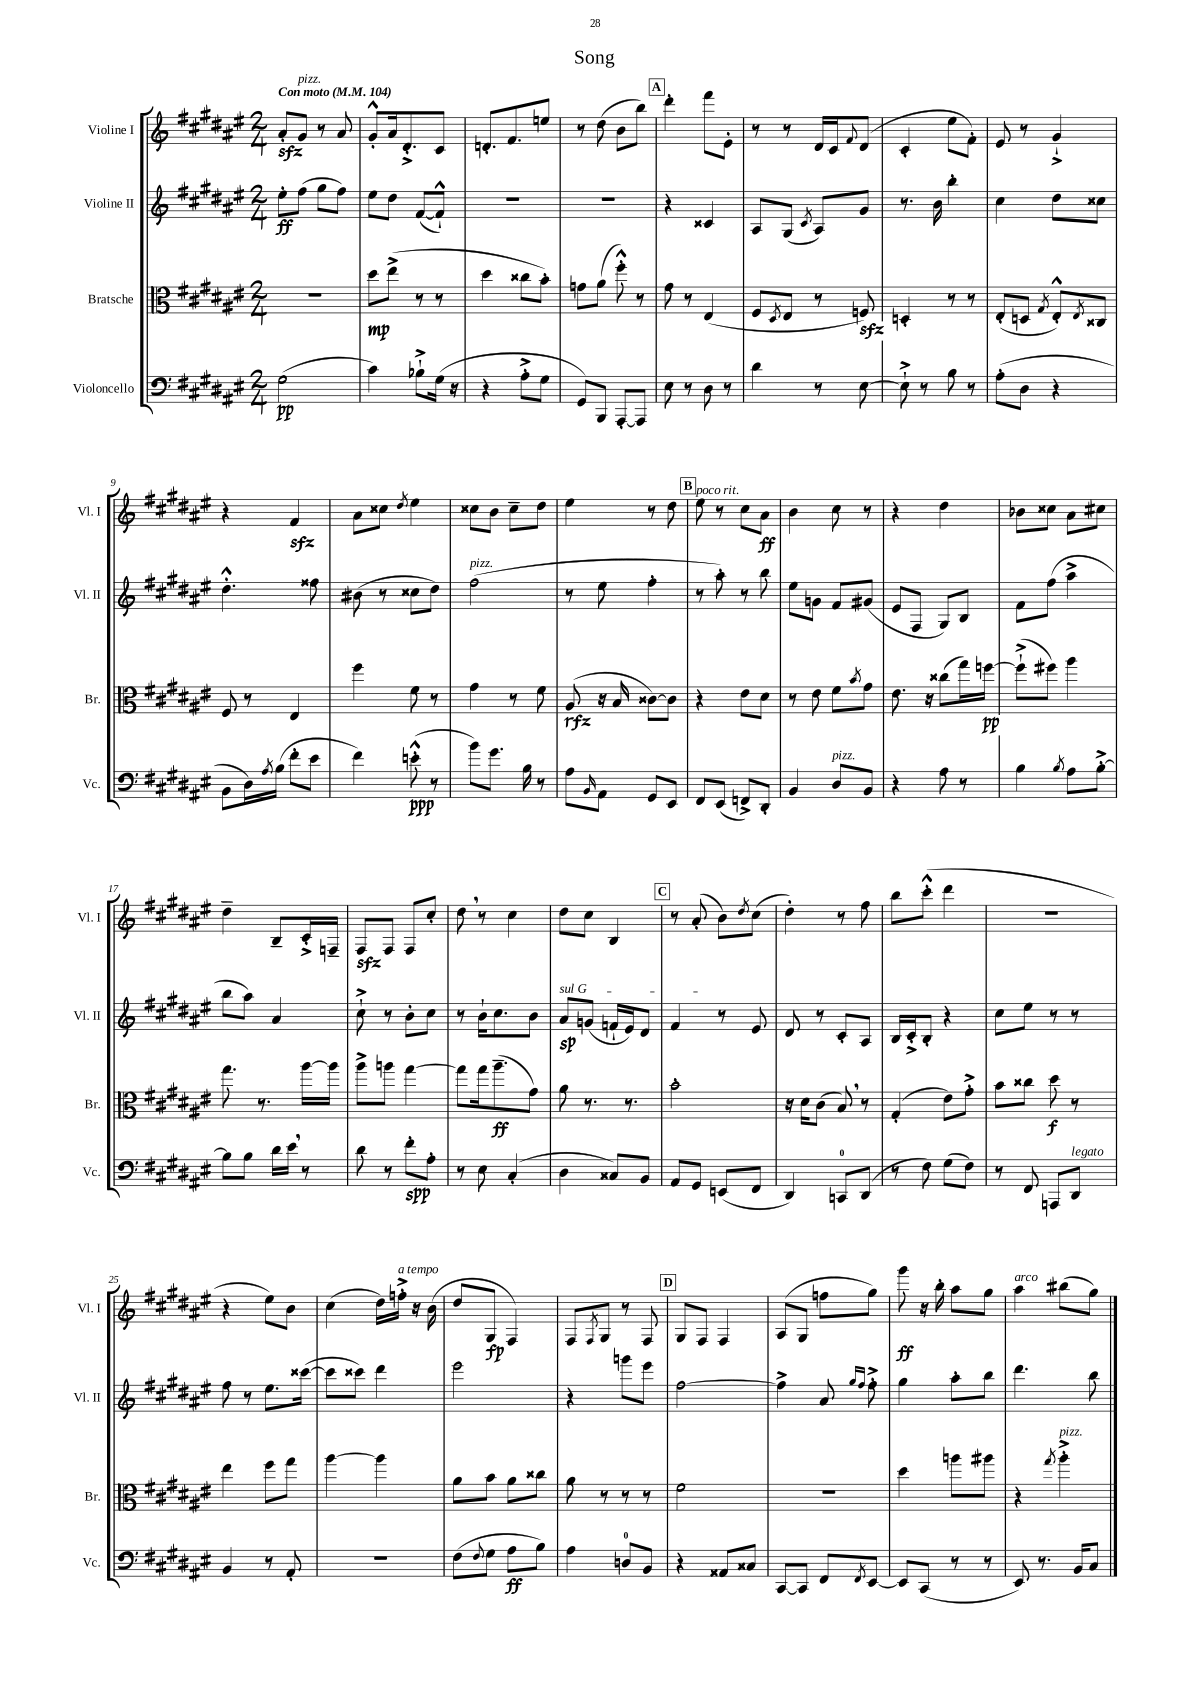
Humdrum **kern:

**kern	**kern	**kern	**kern
*staff4	*staff3	*staff2	*staff1
*clefF4	*clefC3	*clefG2	*clefG2
*k[f#c#g#d#a#e#]	*k[f#c#g#d#a#e#]	*k[f#c#g#d#a#e#]	*k[f#c#g#d#a#e#]
*M2/4	*M2/4	*M2/4	*M2/4
*MM104	*MM104	*MM104	*MM104
(2G#	2r	8ee#'	8a#'
.	.	(8ff#	8g#
.	.	8gg#	8r
.	.	8ff#)	8a#
=	=	=	=
4c#)	8dd#	8ee#	8g#'^^
.	(8ee#^	8dd#	16a#
.	.	.	8.d#'^
8B-`^	8r	([8f#	.
(16G#	8r	8f#`^^])	8c#
16r	.	.	.
=	=	=	=
4r	4dd#	2r	8.d'
.	.	.	8.f#
8A#'^	8cc##	.	.
8G#	8b')	.	8ee
=	=	=	=
8GG#)	8g	2r	8r
8BBB	(8a#	.	(8dd#
[8AAA#'	8ff#'^^)	.	8b
8AAA#]	8r	.	8bb)
=	=	=	=
8E#	8g#	4r	4ddd#'
8r	8r	.	.
8D#	(4E#	4c##	8fff#
8r	.	.	8e#'
=	=	=	=
4d#	8F#	8A#	8r
.	8qD#	.	.
.	8E#	(8G#	8r
.	.	8qc#	.
8r	8r	8A#)	16d#
.	.	.	16c#
.	.	.	8qqf#
[8E#	8F)	8g#	(8d#
=	=	=	=
8E#`^]	4D'	8.r	4c#'
8r	.	.	.
.	.	16b	.
8B	8r	4bb'	8ee#
8r	8r	.	8f#')
=	=	=	=
(8A#'	(8E#'	4cc#	8e#
8D#	8D	.	8r
.	8qG#	.	.
4r	8E#'^^)	8dd#	4g#`^
.	8qE#	.	.
.	8C##	8cc##	.
=	=	=	=
8BB	8F#	4.dd#'^^	4r
16D#)	8r	.	.
8qA#	.	.	.
(16B	.	.	.
8f#'	4E#	.	4f#
8e#	.	8ff##	.
=	=	=	=
4f#)	4ff#	(8b#	8a#
.	.	8r	8cc##
.	.	.	8qdd#
(8e'^^	8f#	8cc##	4ee#
8r	8r	8dd#)	.
=	=	=	=
8b)	4g#	(2ff#	8cc##
8.g#	.	.	8b
.	8r	.	8cc##~
16B	.	.	.
8r	8f#	.	8dd#
=	=	=	=
8A#	(8A#	8r	4ee#
16qqBB	.	.	.
8AA#	16r	8ee#	.
.	16B	.	.
8GG#	[8c##)	4ff#'	8r
8EE#	8c##]	.	8dd#
=	=	=	=
8FF#	4r	8r	8ee#
(8EE#	.	8aa#')	8r
8FF^)	8e#	8r	8cc#
8DD#'	8d#	8bb	8a#
=	=	=	=
4BB	8r	8ee#	4b
.	8e#	8g	.
8D#	8f#	8f#	8cc#
.	8qb	.	.
8BB	8g#	(8g#	8r
=	=	=	=
4r	8.e#	8e#	4r
.	.	8F#	.
.	16r	.	.
8A#	(8cc##	8G#)	4dd#
8r	16gg#)	8B	.
.	[16ff	.	.
=	=	=	=
4B	(8ff`^]	8f#	8b-
.	8ff#)	(8ff#	8cc##
8qB	.	.	.
8A#	4aa#	4aa#^	8a#
[8B'^	.	.	8cc#
=	=	=	=
8B]	8.gg#	8bb	4dd#~
8B	.	8aa#)	.
.	8.r	.	.
16d#	.	4a#	8B~
16e#	.	.	.
8r	[16aa#	.	16c#'^
.	16aa#]	.	16F~
=	=	=	=
8d#	8aa#^	8cc#`^	8F#
8r	8aa	8r	8F#
8f#'	[4gg#	8b'	8F#
8A#'	.	8cc#	8cc#'
=	=	=	=
8r	8gg#]	8r	8dd#
8E#	16gg#	16b`	8r
.	(8.aa#~	8.cc#	.
(4C#'	.	.	4cc#
.	8g#)	8b	.
=	=	=	=
4D#	8a#	8a#	8dd#
.	8.r	(8g	8cc#
8C##)	.	16f`	4B
.	8.r	16e#)	.
8BB	.	8d#	.
=	=	=	=
8AA#	2b'	4f#	8r
8GG#	.	.	(8a#'
(8EE	.	8r	8b)
.	.	.	8qdd#
8FF#	.	8e#	(8cc#
=	=	=	=
4DD#)	16r	8d#	4dd#')
.	16d#	.	.
.	(8c#	8r	.
8CC	8B)	8c#'	8r
(8DD#	8r	8A#	8ff#
=	=	=	=
8r	(4G#'	16B	8bb
.	.	16c#'^	.
8F#)	.	8B'	(8ccc#'^^
(8G#	8e#)	4r	4ddd#
8F#)	8g#'^	.	.
=	=	=	=
8r	8b	8cc#	2r
8FF#	8cc##	8ee#	.
8AAA	8dd#	8r	.
8DD#	8r	8r	.
=	=	=	=
4BB	4ee#	8ff#	4r
.	.	8r	.
8r	8ff#	8.ee#	8ee#)
8AA#'	8gg#	.	8b
.	.	([16ccc##	.
=	=	=	=
2r	[4aa#	8ccc##]	(4cc#
.	.	8ccc##)	.
.	4aa#]	4ddd#	16dd#)
.	.	.	16ff'^
.	.	.	16r
.	.	.	(16b
=	=	=	=
(8F#	8a#	2eee#	8dd#
8qqF#	.	.	.
8G#	8b	.	8G#
8A#	8a#	.	4F#)
8B)	8cc##	.	.
=	=	=	=
4A#	8a#	4r	8F#
.	.	.	8qF#
.	8r	.	8G#
8D	8r	8ggg	8r
8BB	8r	8eee#	8F#
=	=	=	=
4r	2f#	[2ff#	8G#
.	.	.	8F#
8AA##	.	.	4F#
8C##	.	.	.
=	=	=	=
[8CC#	2r	4ff#^]	(8A#
8CC#]	.	.	8G#
8FF#	.	8a#	8ff
.	.	16qqgg#	.
8qFF#	.	16qqff#	.
[8EE#	.	8ff#'^	8gg#)
=	=	=	=
8EE#]	4dd#	4gg#	8ggg#
(8CC#	.	.	16r
.	.	.	16bb'
8r	8aa	8aa#'	8aa#
8r	8aa#	8bb	8gg#
=	=	=	=
8EE#)	4r	4.ddd#	4aa#
8.r	.	.	.
.	8qgg#	.	.
.	4aa#'^	.	(8bb#
16BB	.	.	.
8C#	.	8bb	8gg#)
==	==	==	==
*-	*-	*-	*-
